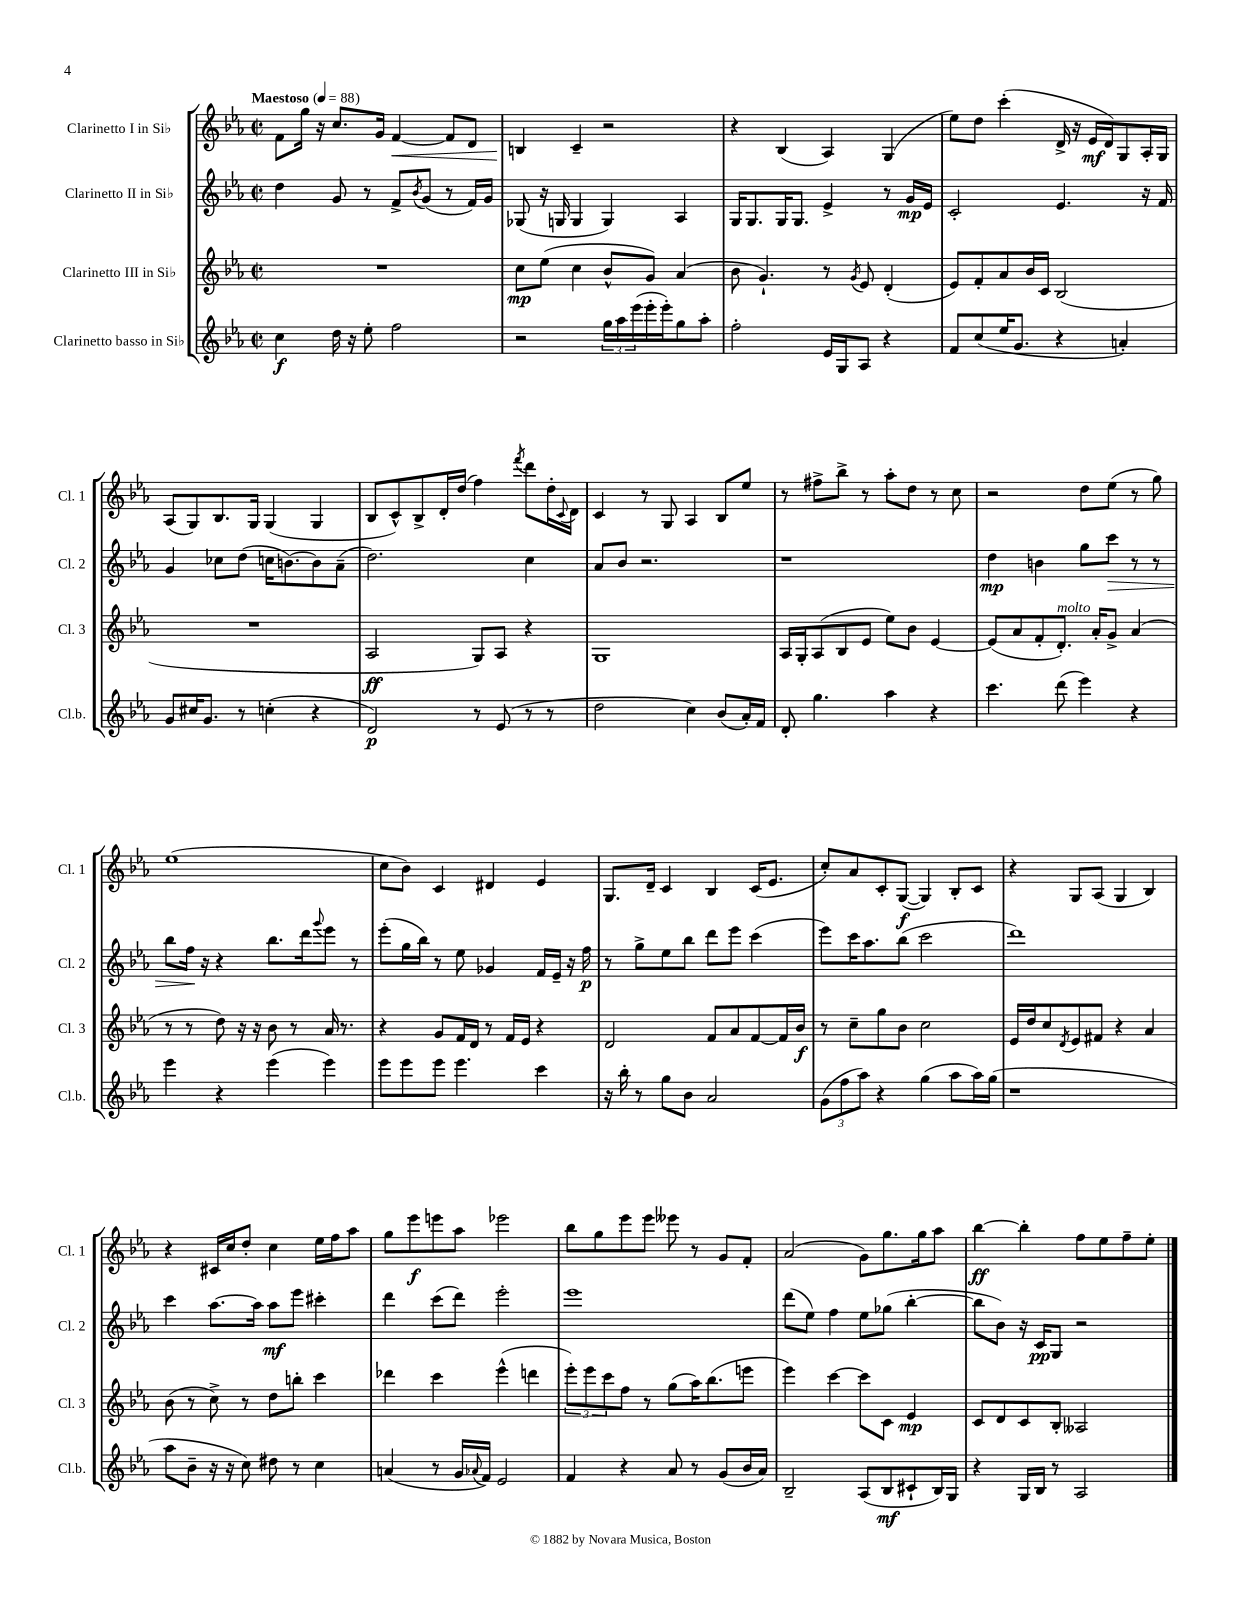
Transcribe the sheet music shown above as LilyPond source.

<<
\new StaffGroup <<
\new Staff = "s0" \with { instrumentName = "Clarinetto I in Sib" shortInstrumentName = "Cl. 1" } {
    \clef treble \key ees \major \defaultTimeSignature \time 2/2 \tempo "Maestoso" 4 = 88
    f'8 g''16 r16 c''8. g'16 f'4~\< f'8 d'8 |
    b4\! c'4-- r2 |
    r4 bes4( aes4) g4( |
    ees''8) d''8 c'''4-.( d'16-> r16 ees'16\mf d'16) g8 aes16-. g16 |
    aes8( g8) bes8. g16 g4( g4 |
    bes8 c'8-^) bes8-> d'16-. d''16( f''4) \acciaccatura { f'''8 } d'''8 d''16-. \appoggiatura { c'8 } d'16 |
    c'4 r8 g8 aes4 bes8 ees''8 |
    r8 fis''8-> bes''8-> r8 aes''8-. d''8 r8 c''8 |
    r2 d''8 ees''8( r8 g''8) |
    ees''1( |
    c''8 bes'8) c'4 dis'4 ees'4 |
    g8. d'16-- c'4 bes4 c'16( ees'8. |
    c''8-.) aes'8 c'8-. g8~\f( g4) bes8-. c'8 |
    r4 g8 aes8( g4 bes4) |
    r4 cis'16 c''16 d''8-. c''4 ees''16 f''16 aes''8 |
    g''8 ees'''8\f e'''8 aes''8 ees'''2 |
    bes''8 g''8 ees'''8 ees'''8 eeses'''8 r8 g'8 f'8-. |
    aes'2( g'8) g''8. g''16 aes''8 |
    bes''4~\ff bes''4-. f''8 ees''8 f''8-- ees''8-. \bar "|." |
}
\new Staff = "s1" \with { instrumentName = "Clarinetto II in Sib" shortInstrumentName = "Cl. 2" } {
    \clef treble \key ees \major \defaultTimeSignature \time 2/2
    d''4 g'8 r8 f'8-> \acciaccatura { bes'8 } g'8( r8 f'16) g'16 |
    ges8( r16 g16 g4 g4) aes4 |
    g16 g8. g16 g8. ees'4-> r8 g'16\mp ees'16 |
    c'2-. ees'4. r16 f'16 |
    g'4 ces''8 d''8( c''16 b'8.~) b'8 aes'8--( |
    d''2.) c''4 |
    aes'8 bes'8 r2. |
    r1 |
    d''4\mp b'4 g''8 c'''8\> r8 r8 |
    bes''8 f''16\! r16 r4 bes''8. d'''16 \appoggiatura { g'''8 } ees'''8 r8 |
    ees'''8-.( g''16 bes''16) r8 ees''8 ges'4 f'16 ees'16-- r16 f''16\p |
    r8 g''8-> ees''8 bes''8 d'''8 ees'''8 c'''4( |
    ees'''8) c'''16 aes''8. bes''8( c'''2 |
    d'''1) |
    c'''4 aes''8.~ aes''16 aes''8\mf ees'''8 cis'''4-. |
    d'''4 c'''8( d'''8) ees'''2-. |
    ees'''1 |
    d'''8( ees''8) f''4 ees''8 ges''8( bes''4~-. |
    bes''8 bes'8) r16 c'16\pp g8 r2 \bar "|." |
}
\new Staff = "s2" \with { instrumentName = "Clarinetto III in Sib" shortInstrumentName = "Cl. 3" } {
    \clef treble \key ees \major \defaultTimeSignature \time 2/2
    R1 |
    c''8\mp ees''8( c''4 bes'8-^ g'8) aes'4( |
    bes'8 g'4.-!) r8 \acciaccatura { g'8 } ees'8 d'4-.( |
    ees'8) f'8-. aes'8 bes'16 c'16 bes2( |
    R1 |
    aes2\ff g8) aes8 r4 |
    g1 |
    aes16 g16-. aes8( bes8 ees'8 ees''8) bes'8 ees'4~ |
    ees'8( aes'8 f'8-. d'8.-.^\markup { \italic "molto" }) aes'16-. g'8-> aes'4( |
    r8 r8 d''8) r16 r16 bes'8 r8 aes'16 r8. |
    r4 g'8 f'16 d'16 r8 f'16 ees'16 r4 |
    d'2 f'8 aes'8 f'8~ f'16 bes'16\f |
    r8 c''8-- g''8 bes'8 c''2 |
    ees'16 d''16 c''8 \acciaccatura { d'8 } ees'8 fis'8 r4 aes'4 |
    bes'8( r8 c''8->) r8 d''8 b''8-. c'''4 |
    des'''4 c'''4 ees'''4-^( d'''4 |
    \tuplet 3/2 { ees'''8-.) ees'''8 c'''8 } f''8 r8 g''8( aes''16) bes''8.( e'''8 |
    ees'''4) c'''4~ c'''8 c'8 ees'4\mp |
    c'8 d'8 c'8 bes8-. aeses2 \bar "|." |
}
\new Staff = "s3" \with { instrumentName = "Clarinetto basso in Sib" shortInstrumentName = "Cl.b." } {
    \clef treble \key ees \major \defaultTimeSignature \time 2/2
    c''4\f d''16 r16 ees''8-. f''2 |
    r2 \tuplet 3/2 { g''16 aes''16 ees'''16( } ees'''16-. ees'''16-.) g''8 aes''8-. |
    f''2-. ees'16 g16 aes8 r4 |
    f'8 c''8( ees''16 g'8. r4 a'4-.) |
    g'8 cis''16 g'8. r8 c''4-.( r4 |
    d'2\p) r8 ees'8( r8 r8 |
    d''2 c''4) bes'8( aes'16-.) f'16 |
    d'8-. g''4. aes''4 r4 |
    c'''4. d'''8( ees'''4) r4 |
    ees'''4 r4 ees'''4( ees'''4) |
    ees'''8 ees'''8 ees'''8 ees'''4. c'''4 |
    r16 bes''16-. r8 g''8 bes'8 aes'2 |
    \tuplet 3/2 { g'8( f''8 aes''8) } r4 g''4( aes''8 aes''16) g''16( |
    r1 |
    aes''8 bes'8-- r16 r16 c''8) dis''8 r8 c''4 |
    a'4( r8 g'16 \appoggiatura { aes'8 } f'16) ees'2 |
    f'4 r4 aes'8 r8 g'8( bes'16 aes'16) |
    bes2-- aes8( bes8\mf cis'8-! bes16) g16 |
    r4 g16 bes16 r8 aes2 \bar "|." |
}
>>
>>
\layout { \context { \Score \remove "Bar_number_engraver" } }
